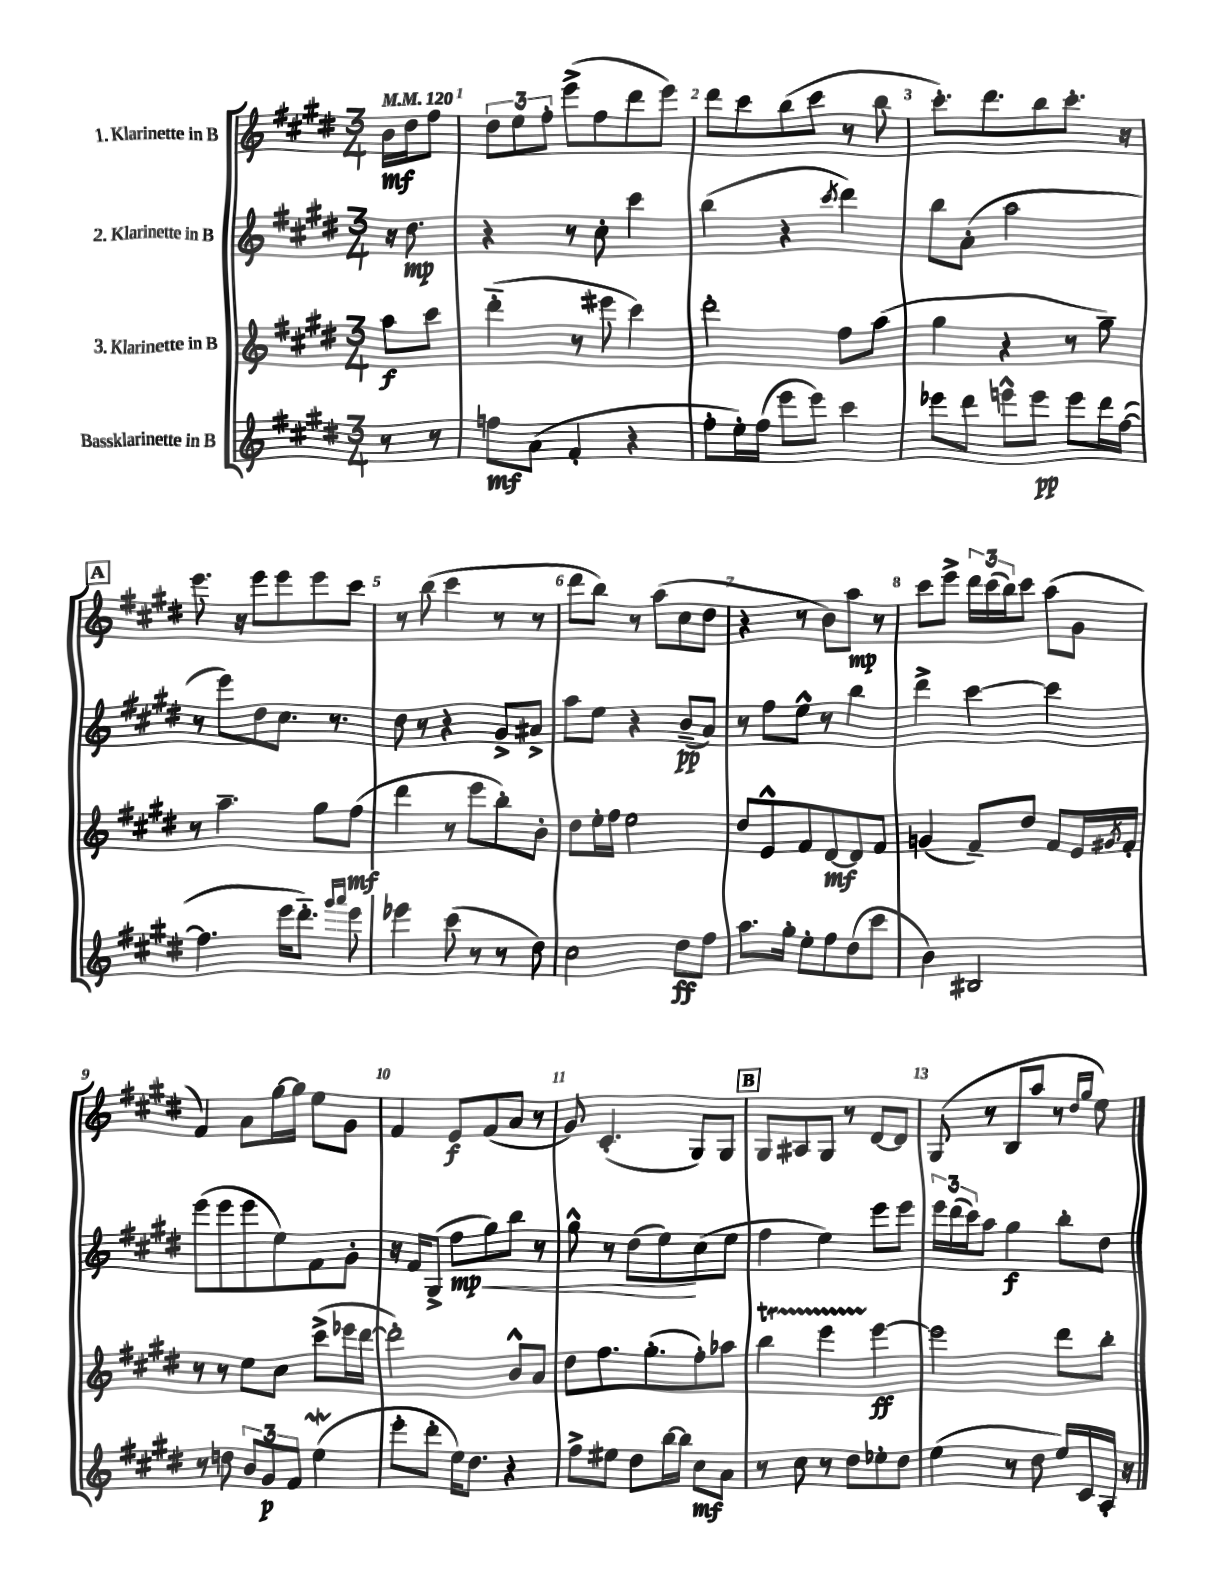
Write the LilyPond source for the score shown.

<<
\new StaffGroup <<
\new Staff = "s0" \with { instrumentName = "1. Klarinette in B" } {
    \clef treble \key e \major \numericTimeSignature \time 3/4 \partial 4 \tempo 4 = 120
    b'16\mf dis''16 fis''8 |
    \tuplet 3/2 { dis''8 e''8 fis''8-. } e'''8->( fis''8 dis'''8 e'''8) |
    dis'''8 cis'''8 b''8( cis'''8 r8 b''8 |
    cis'''8.-.) dis'''8. b''8 cis'''8.-. r16 |
    \mark \markup { \box "A" } e'''8. r16 e'''8 e'''8 e'''8 cis'''8 |
    r8 b''8( cis'''4 r8 r8 |
    dis'''8 b''8) r8 a''8( cis''8 dis''8 |
    r4 r8 b'8) a''8\mp r8 |
    cis'''8 e'''8-> \tuplet 3/2 { dis'''16 cis'''16( b''16) } cis'''8 a''8( gis'8 |
    fis'4) a'8 gis''16~ gis''16 e''8 gis'8 |
    fis'4 e'8\f fis'8( a'8 r8 |
    gis'8) cis'4.-.( gis8) gis8 |
    \mark \markup { \box "B" } gis8 ais8 gis8 r8 dis'8~ dis'8 |
    gis8( r8 b8 a''8 r8 \grace { dis''16 gis''16 } e''8) \bar "|." |
}
\new Staff = "s1" \with { instrumentName = "2. Klarinette in B" } {
    \clef treble \key e \major \numericTimeSignature \time 3/4 \partial 4
    r16 dis''8.\mp |
    r4 r8 cis''8-. cis'''4 |
    b''4( r4 \acciaccatura { cis'''8 } dis'''4) |
    b''8 a'8-.( a''2 |
    \mark \markup { \box "A" } r8 e'''8) dis''8 cis''8. r8. |
    dis''8 r8 r4 gis'8-> ais'8-> |
    a''8 e''8 r4 b'8--\pp( a'8) |
    r8 fis''8 e''8-^ r8 b''4 |
    dis'''4-> cis'''4~ cis'''4 |
    e'''8( e'''8 e'''8 e''8) fis'8 gis'8-. |
    r16 fis'16 gis8->( fis''8\mp\< gis''8) b''8 r8 |
    gis''8-^ r8 dis''8( e''8\!) cis''8( e''8 |
    \mark \markup { \box "B" } fis''4 e''4) e'''8 e'''8 |
    \tuplet 3/2 { e'''16 dis'''16( cis'''16) } a''8 gis''4\f b''8-. dis''8 \bar "|." |
}
\new Staff = "s2" \with { instrumentName = "3. Klarinette in B" } {
    \clef treble \key e \major \numericTimeSignature \time 3/4 \partial 4
    a''8\f cis'''8 |
    dis'''4-_( r8 eis'''8 cis'''4) |
    dis'''2-. fis''8 a''8( |
    gis''4 r4 r8 gis''8--) |
    \mark \markup { \box "A" } r8 a''4.-- gis''8 fis''8\mf( |
    dis'''4 r8 e'''8 b''8-.) b'8-. |
    dis''8 e''16-. fis''16 e''2 |
    dis''8 e'8-^ fis'8 dis'8~\mf dis'8 fis'8 |
    g'4( fis'8--) dis''8 fis'8 e'16 \acciaccatura { gis'8 } fis'16-. |
    r8 r8 e''8 cis''8 cis'''8->( ees'''16 dis'''16~ |
    dis'''2-.) b'8-^ a'8 |
    dis''8 fis''8. gis''8.-.( fis''8-.) aes''8 |
    \mark \markup { \box "B" } b''4\startTrillSpan e'''4 e'''4~\stopTrillSpan\ff |
    e'''2 dis'''8 b''8-. \bar "|." |
}
\new Staff = "s3" \with { instrumentName = "Bassklarinette in B" } {
    \clef treble \key e \major \numericTimeSignature \time 3/4 \partial 4
    r8 r8 |
    f''8\mf a'8( fis'4-. r4 |
    fis''8-. e''16-.) fis''16( e'''8 e'''8) cis'''4 |
    ees'''8 dis'''8 e'''8-^ e'''8\pp e'''8 dis'''16 fis''16~( |
    \mark \markup { \box "A" } fis''4. e'''16 dis'''8.-_) \grace { gis'''16 a'''16 } e'''8 |
    ees'''4 cis'''8( r8 r8 dis''8) |
    cis''2 dis''8\ff fis''8 |
    a''8. gis''16-. e''8-. fis''8 dis''8( cis'''8 |
    b'4) bis2 |
    r8 d''8 \tuplet 3/2 { b'8 gis'8\p fis'8 } e''4\mordent( |
    e'''8-. dis'''8-. e''16) dis''8. r4 |
    fis''8-> eis''8 dis''8 b''16~ b''16 cis''8\mf a'8 |
    \mark \markup { \box "B" } r8 cis''8 r8 dis''8 ees''8-. dis''8 |
    e''4( r8 dis''8 e''16) cis'16 a16-. r16 \bar "|." |
}
>>
>>
\layout { \context { \Score \override BarNumber.break-visibility = ##(#f #t #t) barNumberVisibility = #all-bar-numbers-visible } }
